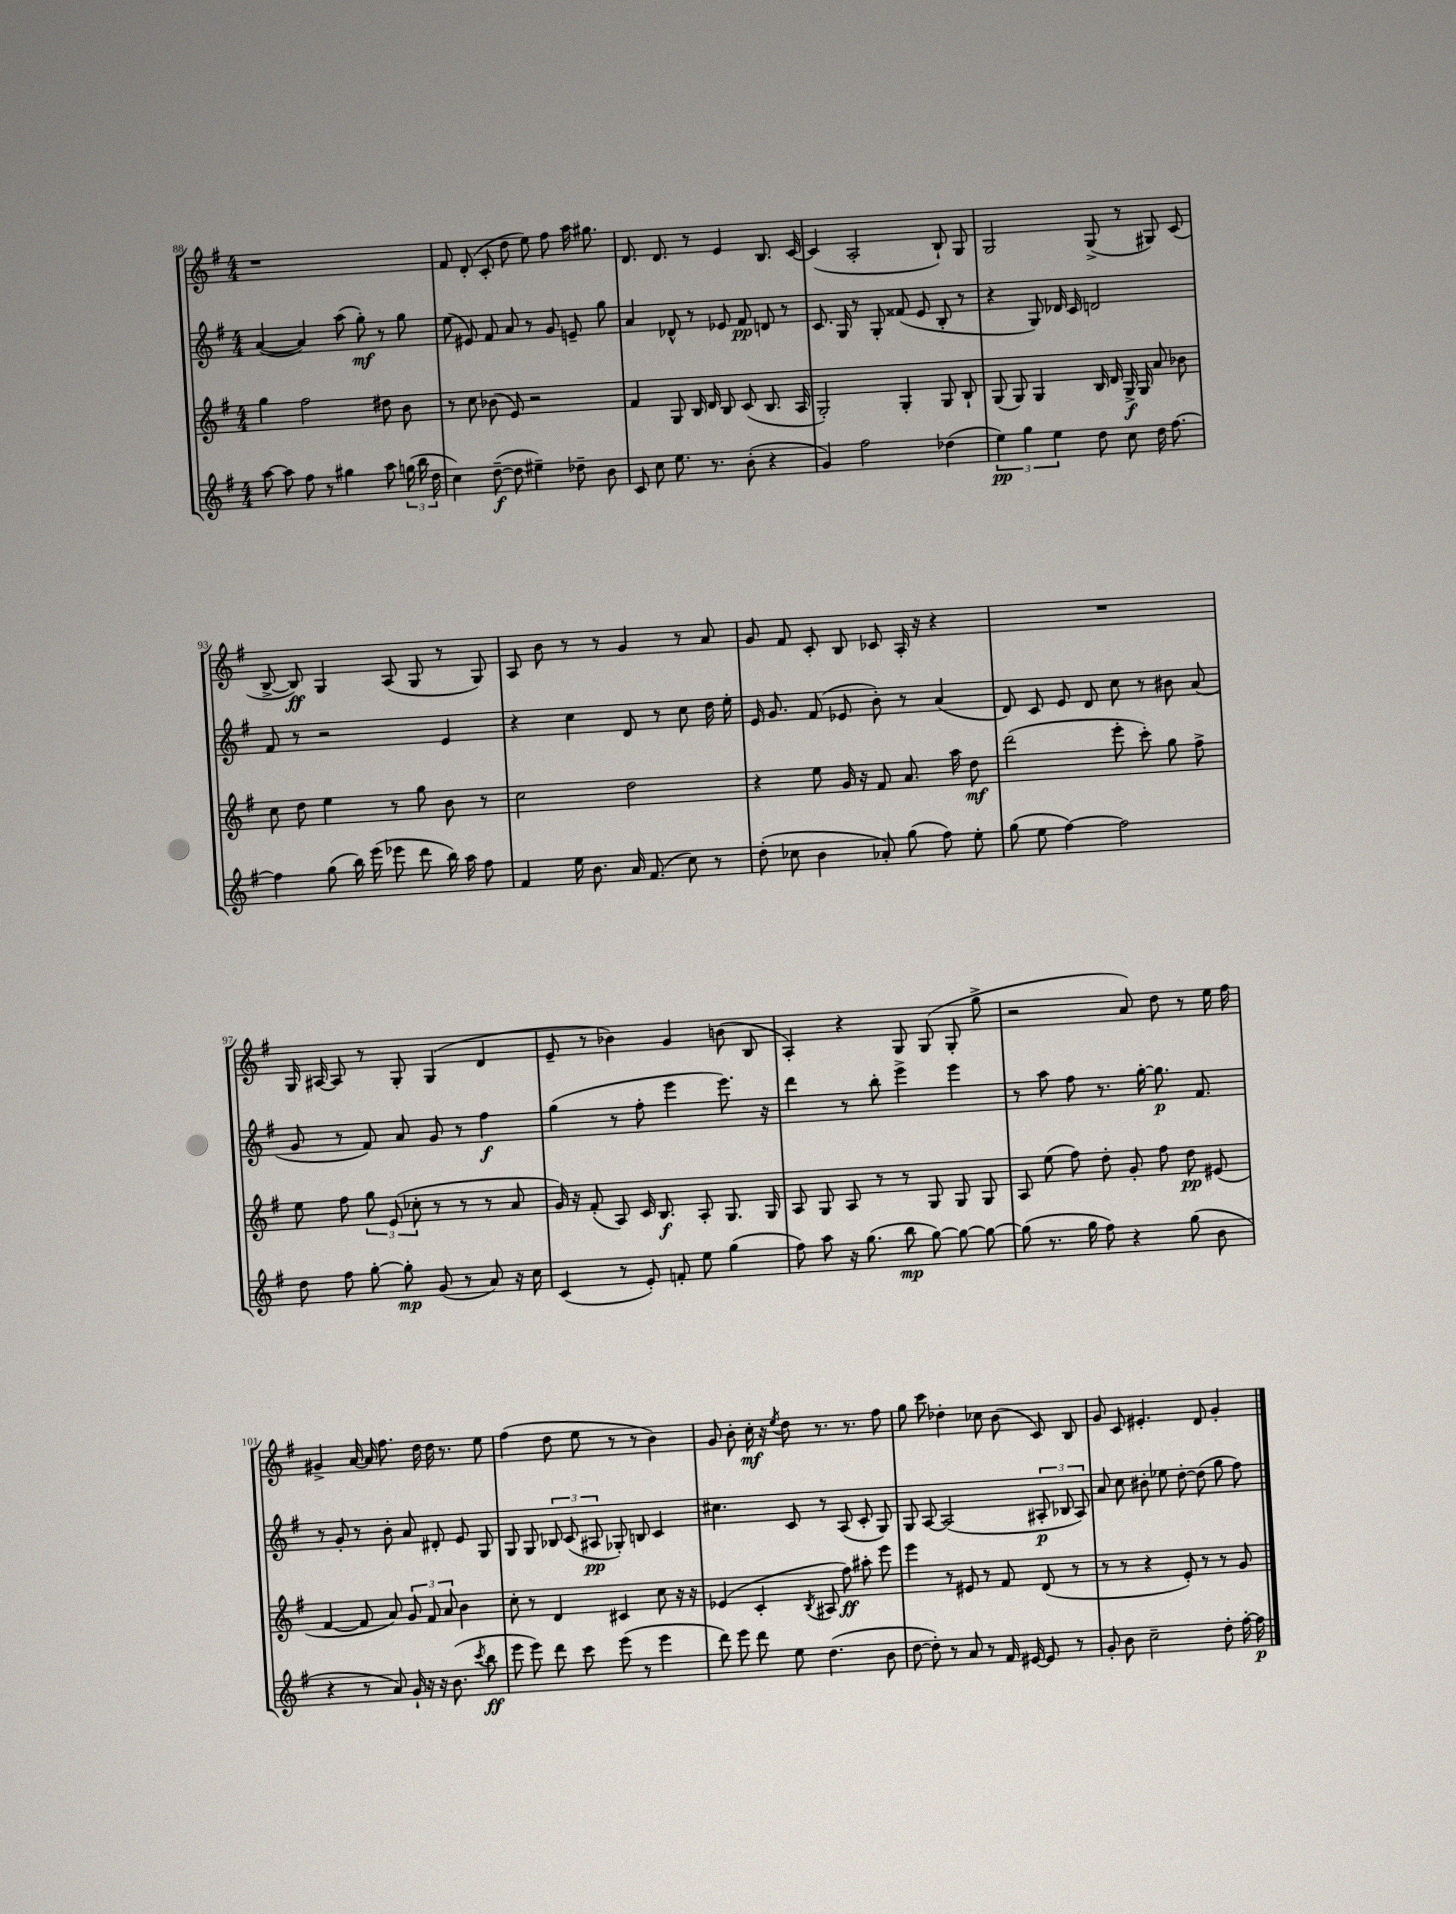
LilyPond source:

<<
\new StaffGroup <<
\new Staff = "s0" {
    \clef treble \key g \major \numericTimeSignature \time 4/4
    \autoBeamOff r1 |
    fis'8 d'8-.( c'8-. d''8 e''8) fis''8 a''16 gis''8. |
    d'8. d'8. r8 e'4 b8. c'16~ |
    c'4( a2-. b8-!) g8 |
    g2 g8->( r8 gis8) c'8( |
    b8~-> b8\ff) g4 a8( g8 r8 g8) |
    a8 b'8 r8 r8 g'4 r8 a'8 |
    g'8 fis'8 c'8-. b8 ces'8 a16-. r16 r4 |
    R1 |
    g16 ais16~ ais8 r8 g8-. g4( d'4 |
    e'8-- r8 bes'4) g'4 b'8( b8 |
    a4-.) r4 g8 g8( g8-. g''8-> |
    r2 a'8) d''8 r8 e''16 fis''16 |
    gis'4-> a'16~ a'16 fis''8. d''16 d''16 r8. e''8 |
    fis''4( d''8 e''8 r8 r8 b'4) |
    g'8 b'8-. c''16-.\mf r16 \acciaccatura { e''8 } d''8 r8. r8. fis''8 |
    g''8 c'''8 des''4-. ces''8 b'8( c'8) b8 |
    g'8 c'8 eis'4.-. d'8 g'4-. \bar "|." |
}
\new Staff = "s1" {
    \clef treble \key g \major \numericTimeSignature \time 4/4
    \autoBeamOff a'4~( a'4) a''8( g''8-.\mf) r8 g''8 |
    e''8( eis'8) fis'8 a'8 r8 g'8 e'8-- g''8 |
    a'4 des'8-^ r8 ees'8 fis'8\pp d'8 r8 |
    c'8. g16 r8 g8-. fisis'8( e'8 b8-. r8 |
    r4 g8) des'16 c'16 d'2 |
    fis'8 r8 r2 e'4 |
    r4 c''4 d'8 r8 c''8 d''16 e''16-. |
    e'16 g'8. fis'8( ees'8 b'8-.) r8 a'4( |
    d'8) c'8 e'8 d'8 c''8 r8 bis'8 a'8( |
    g'8 r8 fis'8) a'8 g'8 r8 fis''4\f |
    g''4( r8 fis''8-. e'''4 e'''8.) r16 |
    d'''4 r8 b''8-. e'''4-> e'''4 |
    r8 a''8 fis''8 r8. g''16~-. g''8.\p fis'8. |
    r8 g'8-. r8 b'8-. a'8 dis'8-. e'8 g8 |
    g8 g8 \tuplet 3/2 { bes8 c'8( ais8\pp } ges8-.) b8 c'4 |
    cis''4. c'8 r8 a8( c'8-. g8) |
    g8 a8~ a2( \tuplet 3/2 { ais8-.\p bes8 ais8) } |
    a'8 c''8 bis'8-. ees''8 d''8~-. d''8( g''8 fis''8) \bar "|." |
}
\new Staff = "s2" {
    \clef treble \key g \major \numericTimeSignature \time 4/4
    \autoBeamOff g''4 fis''2 dis''8 b'8 |
    r8 c''8 bes'8( e'8) r2 |
    fis'4 g8 b16 d'16 b8 c'8( b8. a16 |
    g2-.) g4-. g8 b8-! |
    g8( g8) g4 b16 d'16 g16->\f g16 a'8 bes'8 |
    c''8 d''8 e''4 r8 g''8 b'8 r8 |
    c''2 d''2 |
    r4 e''8 g'16 r16 fis'8 a'8. a''16 d''8\mf |
    d'''2( e'''8-. c'''8-.) g''8 fis''8-> |
    e''8 fis''8 \tuplet 3/2 { g''8 e'8( ces''8-. } r8 r8 r8 a'8 |
    g'16) r16 fis'8-.( a8) c'16 b8.\f a8-. g8. g16 |
    a8 g8 a8 r8 r8 g8 g8 g8 |
    a8 e''8( fis''8) d''8-. g'8-. fis''8 d''8\pp eis'8( |
    fis'4~ fis'8 a'8) \tuplet 3/2 { g'8 fis'8 a'8 } b'4 |
    c''8-. r8 d'4 cis'4 c''8 r16 r16 |
    ees'4( c'4-. \acciaccatura { b8 } ais8 fis''8\ff) ais''8-. e'''8 |
    e'''4 r8 eis'8 r8 fis'8 d'8( r8 |
    r8 r8 r4 e'8-.) r8 r8 g'8 \bar "|." |
}
\new Staff = "s3" {
    \clef treble \key g \major \numericTimeSignature \time 4/4
    \autoBeamOff a''8~ a''8 fis''8 r8 gis''4 a''8 \tuplet 3/2 { g''16( b''16 d''16 } |
    c''4) d''8~--\f( d''8 eis''4--) des''8-- b'8 |
    c'8 c''8 e''8. r8. b'8-.( r4 |
    g'4) fis''2 des''4( |
    \tuplet 3/2 { e''4\pp) g''4 e''4 } d''8 c''8 d''16 fis''8.~ |
    fis''4 g''8( b''16) e'''16( ees'''8 d'''8 b''16) a''16 fis''8 |
    fis'4 e''16 b'8. a'16 fis'8.( c''8) r8 |
    d''8-.( ces''8 b'4 aes'8-.) g''8( fis''8) e''8-. |
    g''8( e''8 fis''4~) fis''2 |
    d''8 fis''8 g''8~-. g''8-.\mp g'8( r8 a'8) r16 c''16 |
    c'4( r8 e'8-.) f'8-. e''8 g''4( |
    fis''8) a''8 r16 g''8.( b''8\mp g''8~) g''8~ g''8~ |
    g''8( r8. g''16 fis''8) r4 g''8( b'8 |
    r4 r8 a'8) g'16-! r16 r16 b'8.( \acciaccatura { c'''8 } b''8\ff |
    e'''8 e'''8) d'''8 c'''8 e'''8( r8 e'''4 |
    d'''8) e'''8 d'''8 e''8 d''4.( b'8 |
    d''8~ d''8-.) r8 a'8 r8 fis'16 eis'16~ eis'8 r8 |
    g'8-. b'8 c''2-- d''8-. fis''16~-. fis''16\p \bar "|." |
}
>>
>>
\layout { \context { \Score currentBarNumber = #88 } }
